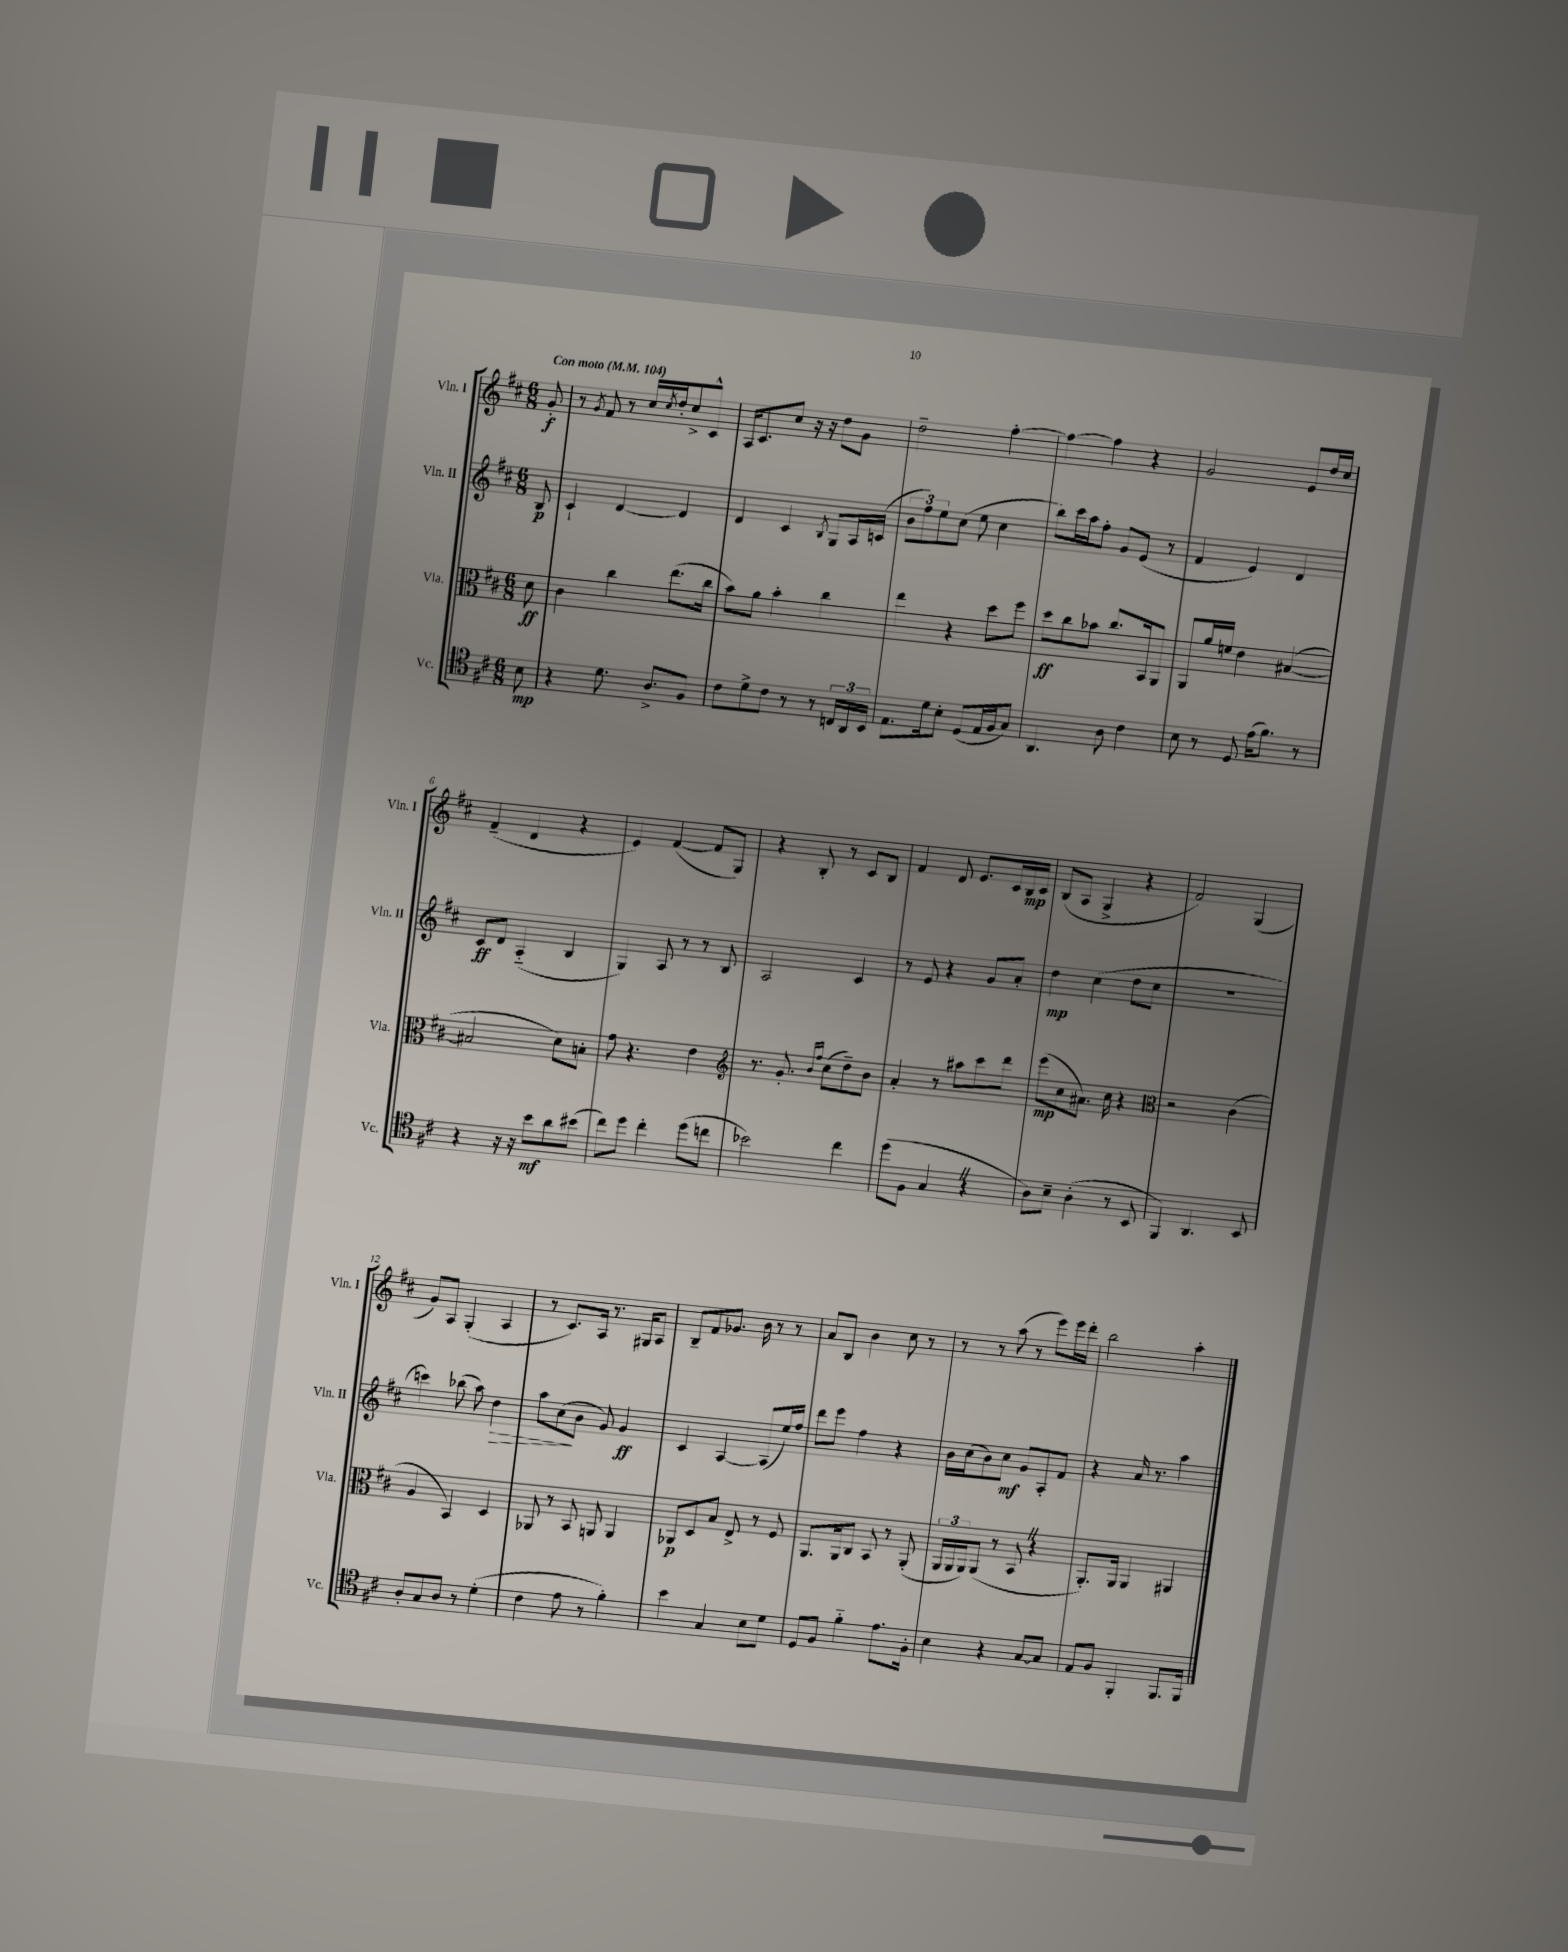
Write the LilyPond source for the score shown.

<<
\new StaffGroup <<
\new Staff = "s0" \with { instrumentName = "Vln. I" shortInstrumentName = "Vln. I" } {
    \clef treble \key d \major \numericTimeSignature \time 6/8 \partial 8 \tempo "Con moto" 4 = 104
    g'8-.\f |
    r8 \acciaccatura { g'8 } fis'8 r8 cis''16 \acciaccatura { cis''8 } d''16-. cis''8-> cis'8-^ |
    a16 cis'8. cis''8 r16 r16 d''8 g'8 |
    d''2-- fis''4~-. |
    fis''4~ fis''4 r4 |
    g'2 e'8 d''16 cis''16 |
    fis'4--( d'4 r4 |
    e'4) fis'4~( fis'8 g8) |
    r4 b8-. r8 cis'8 b8 |
    fis'4 d'8 e'8. cis'16 b16\mp cis'16 |
    b8( a8 g4-> r4 |
    fis'2) g4( |
    g'8) a8 g4-.( a4 |
    r8 cis'8.) a16 r8. gis16 a8 |
    b8-- fis'8 ges'8. b'16 r8 r8 |
    a'8 b8 b'4 cis''8 r8 |
    r8 r8 a''8( r8 e'''8) e'''16 d'''16-. |
    b''2 a''4-. \bar "|." |
}
\new Staff = "s1" \with { instrumentName = "Vln. II" shortInstrumentName = "Vln. II" } {
    \clef treble \key d \major \numericTimeSignature \time 6/8 \partial 8
    b8\p |
    cis'4-! d'4~ d'4 |
    d'4 cis'4 \acciaccatura { b8 } g8 a16 c'16( |
    \tuplet 3/2 { b'8 fis''8) e''8 } cis''8( e''8 cis''4 |
    b''8) cis'''16 a''16 fis''8-. g'8 e'8( r8 |
    fis'4 e'4) d'4 |
    cis'8\ff d'8 a4-_( b4 |
    g4) a8 r8 r8 b8 |
    a2 cis'4 |
    r8 e'8 r4 g'8 a'8-. |
    d''4\mp cis''4( d''8 cis''8 |
    R2. |
    c'''4) bes''8( a''8) d''4\> |
    a''8 cis''8\!( b'8 g'8) g'4\ff |
    cis'4 a4~ a8( e''16) fis''16 |
    d'''8 e'''8 fis''4 r4 |
    b'16 cis''16( b'8) cis''8\mf g'8 a8-. fis'8 |
    r4 a'16 r8. a''4 \bar "|." |
}
\new Staff = "s2" \with { instrumentName = "Vla." shortInstrumentName = "Vla." } {
    \clef alto \key d \major \numericTimeSignature \time 6/8 \partial 8
    d'8\ff |
    cis'4 cis''4 e''8.( cis''16 |
    b'8) a'8 b'4-. cis''4 |
    e''4 r4 d''8 fis''8 |
    d''8\ff cis''8 bes'8 cis''8. b,16 a,8 |
    a,8 a'16 f'16 e'4 bis4~( |
    bis2 d'8) b8-. |
    g'8 r4. e'4 |
    \clef treble r8. g'8.-. \grace { b'16 fis''16 } cis''8( d''8--) b'8 |
    a'4-. r8 ais''8 cis'''8 d'''8 |
    e'''8\mp( cis''8 ais'8.) cis''16 r4 |
    \clef alto r2 cis'4( |
    a4 b,4) d4 |
    aes,8 r8 b,8 a,8 a,4 |
    aes,8\p d8 b8 e8-> r8 fis8 |
    a,8. a,16 cis8 b,8 r8 a,8-.( |
    \tuplet 3/2 { a,16 a,16 a,16) } a,8( r8 b,8 \once \override BreathingSign.text = \markup { \musicglyph "scripts.caesura.straight" } \breathe r4 |
    a,8.-.) a,16 a,4 ais,4 \bar "|." |
}
\new Staff = "s3" \with { instrumentName = "Vc." shortInstrumentName = "Vc." } {
    \clef tenor \key d \major \numericTimeSignature \time 6/8 \partial 8
    b8\mp |
    r4 d'8. a8.-> fis8 |
    cis'8 d'8-> cis'8 r8 r8 \tuplet 3/2 { c16 a,16 b,16 } |
    e8. d'16 b8-. d8( e16 fis16 g8) |
    a,4. a8 cis'4 |
    b8 r8 d8 e'16( fis'8.) r8 |
    r4 r16 r16 b'8\mf a'8 bis'8( |
    cis''8) d''8 cis''4-. d''8( c''8 |
    bes'2) cis''4 |
    d''8( fis8 g4 \once \override BreathingSign.text = \markup { \musicglyph "scripts.caesura.straight" } \breathe r4 |
    a8) b8-- a4-.( r8 b,8 |
    fis,4) a,4. b,8 |
    a8-. g8 a8 r8 d'4-.( |
    cis'4 e'8 r8 fis'4-.) |
    b'4 g4 b8 d'8 |
    d8 fis8 fis'4-_ e'8. fis16-. |
    b4 r4 g8~ g8 |
    e8 fis8 fis,4-. fis,8. fis,16 \bar "|." |
}
>>
>>
